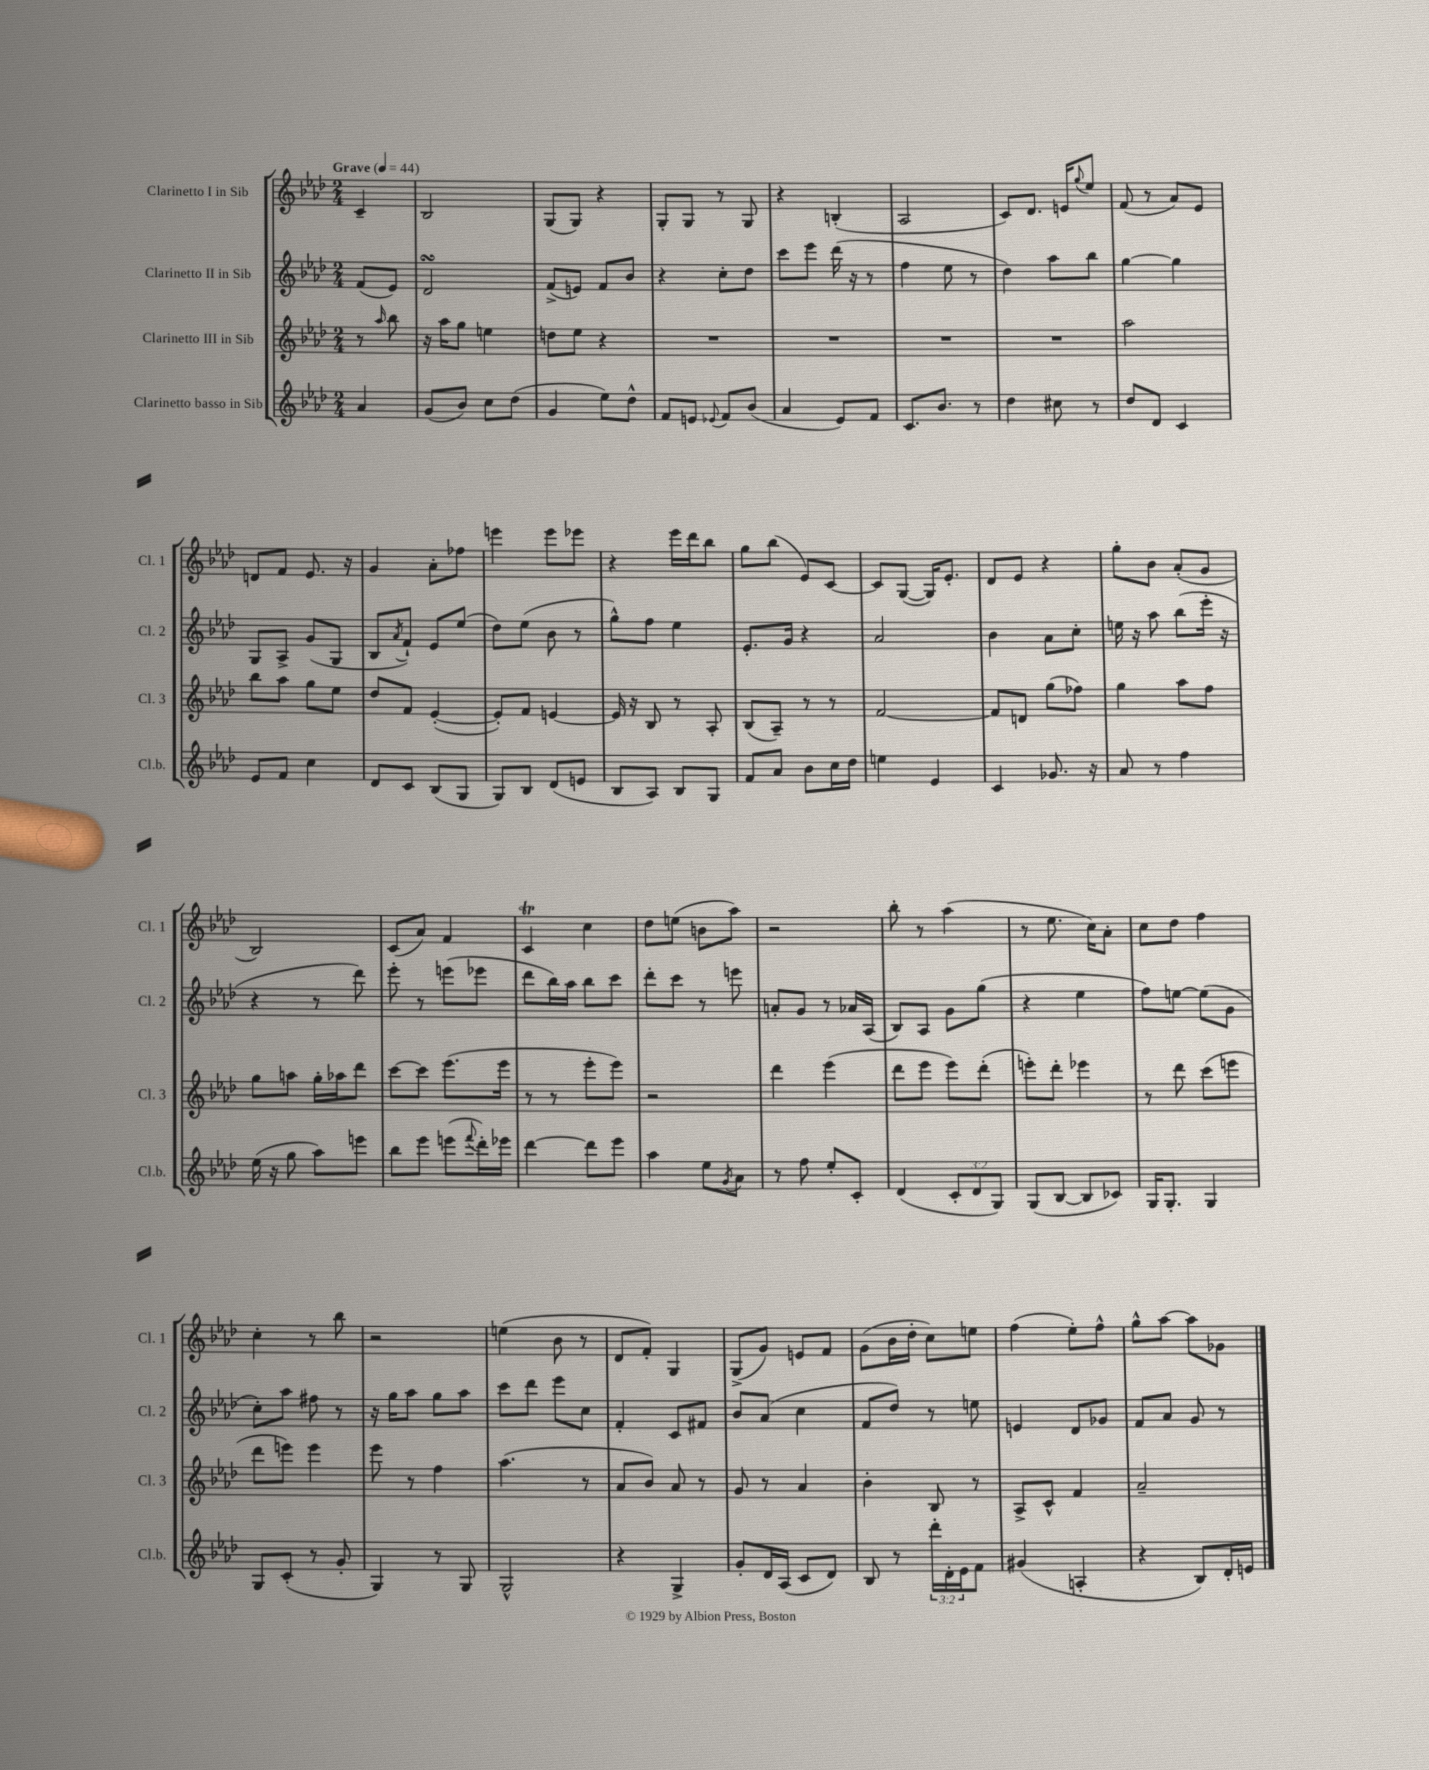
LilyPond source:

<<
\new StaffGroup <<
\new Staff = "s0" \with { instrumentName = "Clarinetto I in Sib" shortInstrumentName = "Cl. 1" } {
    \clef treble \key aes \major \numericTimeSignature \time 2/4 \partial 4 \tempo "Grave" 4 = 44
    c'4-- |
    bes2 |
    g8( g8) r4 |
    g8-. g8 r8 g8 |
    r4 b4-.( |
    aes2 |
    c'8) des'8. e'16 \appoggiatura { g''8 } ees''8 |
    f'8( r8 aes'8) ees'8 |
    d'8 f'8 ees'8. r16 |
    g'4 aes'8-. fes''8 |
    e'''4 e'''8 ees'''8 |
    r4 ees'''16 des'''16 bes''8 |
    g''8 bes''8( ees'8) c'8~ |
    c'8 g8~( g16) ees'8.-. |
    des'8 ees'8 r4 |
    g''8-. bes'8 aes'8-.( g'8 |
    bes2) |
    c'8( aes'8) f'4 |
    c'4\trill c''4 |
    des''8 e''8( b'8 aes''8) |
    r2 |
    bes''8-. r8 aes''4( |
    r8 ees''8. c''16) aes'8-. |
    c''8 des''8 f''4 |
    c''4-. r8 bes''8 |
    r2 |
    e''4( bes'8 r8 |
    des'8 f'8-.) g4 |
    g8->( g'8) e'8 f'8 |
    g'8( bes'16 des''16-. c''8) e''8 |
    f''4( ees''8-.) f''8-^ |
    g''8-^ aes''8~ aes''8 ges'8 \bar "|." |
}
\new Staff = "s1" \with { instrumentName = "Clarinetto II in Sib" shortInstrumentName = "Cl. 2" } {
    \clef treble \key aes \major \numericTimeSignature \time 2/4 \partial 4
    f'8( ees'8) |
    des'2\turn |
    f'8->( e'8) f'8 bes'8 |
    r4 c''8-. des''8 |
    c'''8 ees'''8 des'''16( r16 r8 |
    f''4 ees''8 r8 |
    des''4) aes''8 bes''8 |
    g''4~ g''4 |
    g8 aes8-> g'8( g8 |
    bes8 \acciaccatura { aes'8 } f'8-!) ees'8 ees''8( |
    des''8) ees''8( bes'8 r8 |
    g''8-^) f''8 ees''4 |
    ees'8.-. g'16 r4 |
    aes'2 |
    bes'4 aes'8 c''8-. |
    e''16 r16 aes''8 bes''8( ees'''16-. r16 |
    r4 r8 des'''8) |
    ees'''8-. r8 e'''8( ees'''8 |
    des'''8 bes''16) aes''16 bes''8 c'''8 |
    des'''8-. c'''8 r8 e'''8 |
    a'8-. g'8 r8 aes'16 aes16( |
    bes8) aes8 g'8 g''8( |
    r4 ees''4 |
    f''8) e''8~ e''8( g'8 |
    c''8-.) aes''8 fis''8 r8 |
    r16 g''16 aes''8 g''8 aes''8 |
    c'''8 des'''8 ees'''8 c''8 |
    f'4-. c'8 fis'8 |
    bes'8 aes'8( c''4 |
    f'8 des''8) r8 e''8 |
    e'4 des'8 ges'8 |
    f'8 aes'8 g'8 r8 \bar "|." |
}
\new Staff = "s2" \with { instrumentName = "Clarinetto III in Sib" shortInstrumentName = "Cl. 3" } {
    \clef treble \key aes \major \numericTimeSignature \time 2/4 \partial 4
    r8 \grace { aes''16 } bes''8 |
    r16 aes''16 g''8 e''4 |
    d''8 ees''8 r4 |
    R2 |
    R2 |
    R2 |
    R2 |
    aes''2 |
    bes''8 aes''8 g''8 ees''8 |
    des''8 f'8 ees'4~-.( |
    ees'8-.) f'8 e'4~ |
    e'16 r16 bes8 r8 aes8-. |
    bes8( aes8--) r8 r8 |
    f'2~ |
    f'8 d'8 g''8( fes''8) |
    g''4 aes''8 f''8 |
    g''8 a''8 g''16-. aes''16 des'''8 |
    c'''8~ c'''8 ees'''8.( ees'''16 |
    r8 r8 ees'''8-. ees'''8) |
    r2 |
    des'''4 ees'''4( |
    des'''8 ees'''8 ees'''8) des'''8-.( |
    e'''8-.) des'''8-. ees'''4 |
    r8 des'''8 c'''8( e'''8 |
    des'''8 e'''8) e'''4 |
    ees'''8 r8 f''4 |
    aes''4.( r8 |
    aes'8 bes'8) aes'8 r8 |
    g'8 r8 aes'4 |
    bes'4-. bes8 r8 |
    aes8-> c'8-^ f'4 |
    aes'2-- \bar "|." |
}
\new Staff = "s3" \with { instrumentName = "Clarinetto basso in Sib" shortInstrumentName = "Cl.b." } {
    \clef treble \key aes \major \numericTimeSignature \time 2/4 \override Staff.TupletNumber.text = #tuplet-number::calc-fraction-text \partial 4
    aes'4 |
    g'8( bes'8) c''8 des''8( |
    g'4 ees''8) des''8-^ |
    f'8 e'8 \appoggiatura { ees'8 } f'8 bes'8( |
    aes'4 ees'8) f'8 |
    c'8. bes'8. r8 |
    des''4 cis''8 r8 |
    des''8 des'8 c'4 |
    ees'8 f'8 c''4 |
    des'8 c'8 bes8( g8 |
    g8) bes8 des'8( e'8 |
    bes8 aes8) bes8 g8 |
    f'8 aes'8 bes'8 c''16 des''16 |
    e''4 ees'4 |
    c'4 ges'8. r16 |
    aes'8 r8 f''4 |
    ees''16( r16 g''8 aes''8) e'''8 |
    bes''8 ees'''8 e'''8( \appoggiatura { f'''8 } des'''16-.) ees'''16 |
    des'''4~ des'''8 ees'''8 |
    aes''4 ees''8 \acciaccatura { g'8 } aes'8 |
    r8 f''8 ees''8-. c'8-. |
    des'4( \tuplet 3/2 { c'8-. des'8 g8) } |
    g8( bes8~ bes8 ces'8) |
    g16 g8.-. g4 |
    g8 c'8-.( r8 g'8-. |
    g4) r8 g8 |
    g2-^ |
    r4 g4-> |
    g'8-. des'16 aes16( c'8 des'8) |
    bes8 r8 \tuplet 3/2 { des'''16-. des'16-. ees'16 } f'8 |
    gis'4( a4-. |
    r4 bes8) des'16-. e'16 \bar "|." |
}
>>
>>
\layout { \context { \Score \remove "Bar_number_engraver" } }
